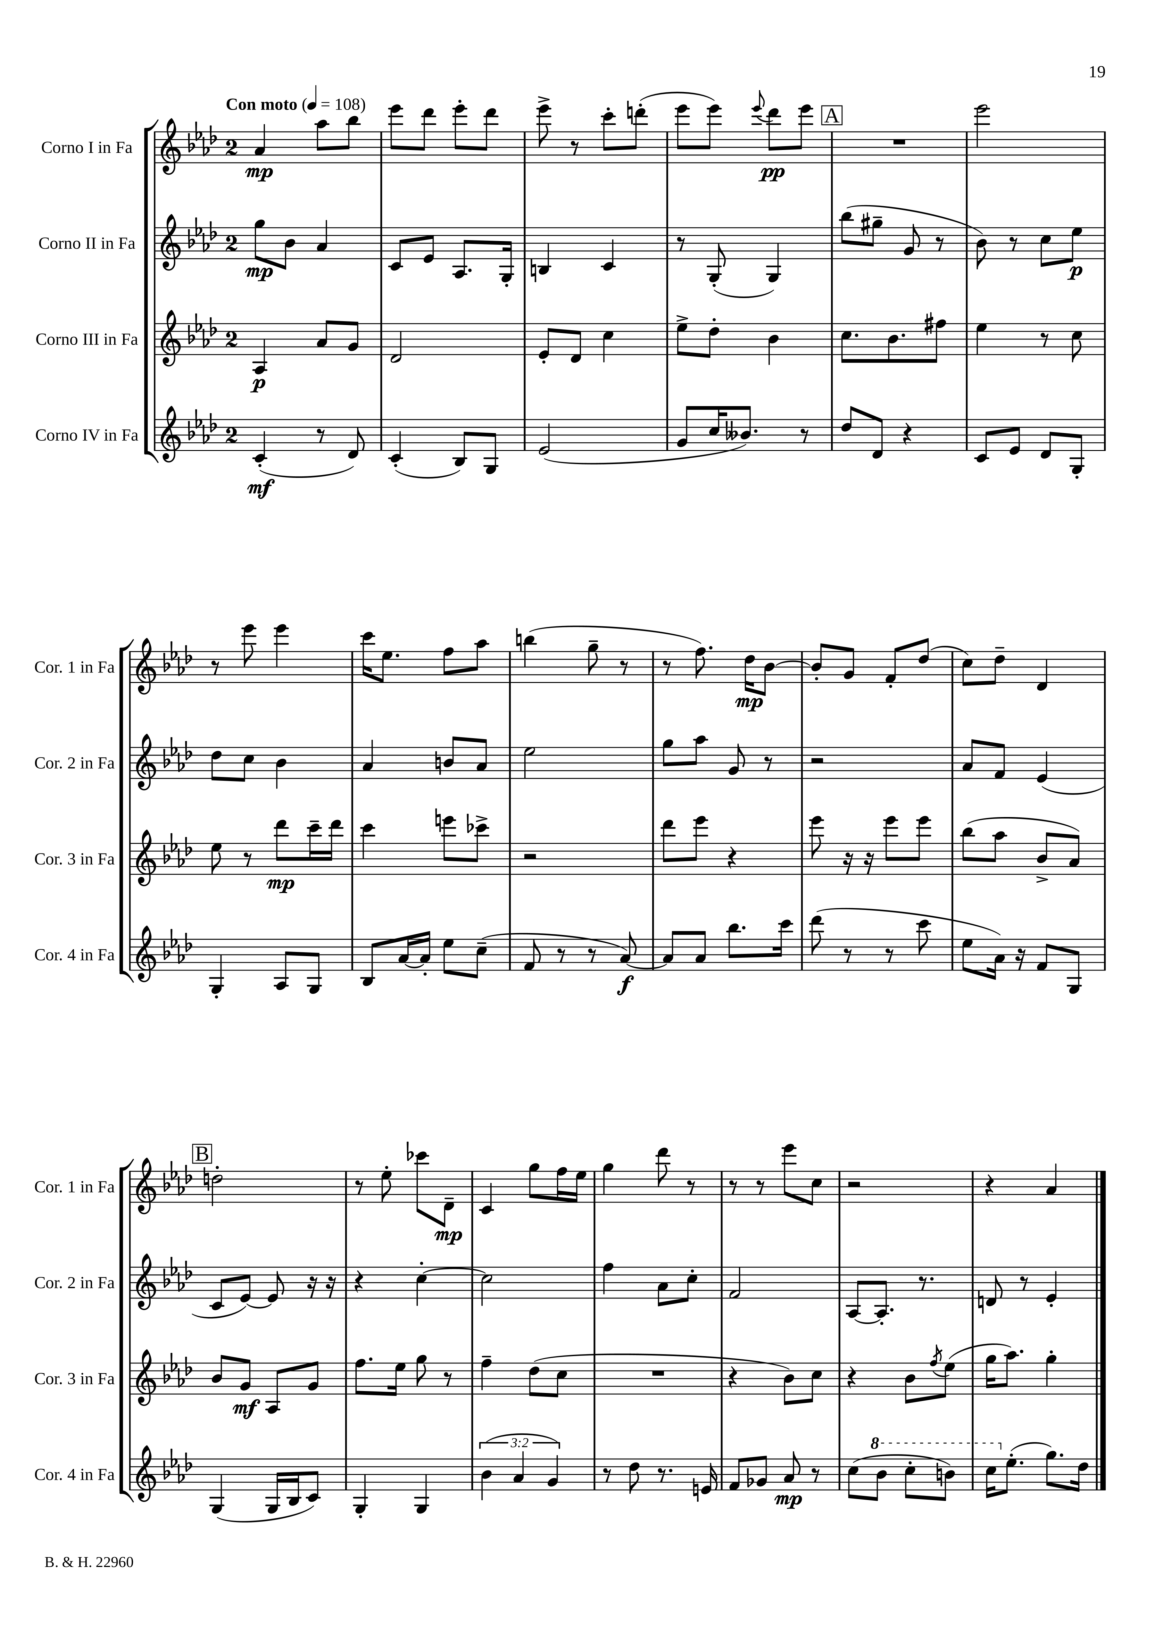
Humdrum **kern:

**kern	**kern	**kern	**kern
*staff4	*staff3	*staff2	*staff1
*clefG2	*clefG2	*clefG2	*clefG2
*k[b-e-a-d-]	*k[b-e-a-d-]	*k[b-e-a-d-]	*k[b-e-a-d-]
*M2/4	*M2/4	*M2/4	*M2/4
*MM108	*MM108	*MM108	*MM108
(4c'	4A-	8gg	4a-
.	.	8b-	.
8r	8a-	4a-	8aa-
8d-)	8g	.	8bb-
=	=	=	=
(4c'	2d-	8c	8eee-
.	.	8e-	8ddd-
8B-)	.	8.A-	8eee-'
8G	.	.	8ddd-
.	.	16G'	.
=	=	=	=
(2e-	8e-'	4B	8eee-^
.	8d-	.	8r
.	4cc	4c	8ccc'
.	.	.	(8ddd'
=	=	=	=
8g	8ee-^	8r	8eee-
16cc	8dd-'	(8G'	8eee-)
8.b--)	.	.	.
.	.	.	8qqeee-
.	4b-	4G)	8ddd-
8r	.	.	8eee-
=	=	=	=
8dd-	8.cc	(8bb-	2r
8d-	.	8gg#~	.
.	8.b-	.	.
4r	.	8g	.
.	8ff#	8r	.
=	=	=	=
8c	4ee-	8b-)	2eee-
8e-	.	8r	.
8d-	8r	8cc	.
8G'	8cc	8ee-	.
=	=	=	=
4G'	8ee-	8dd-	8r
.	8r	8cc	8eee-
8A-	8ddd-	4b-	4eee-
8G	16ccc~	.	.
.	16ddd-	.	.
=	=	=	=
8B-	4ccc	4a-	16ccc
.	.	.	8.ee-
[16a-	.	.	.
16a-']	.	.	.
8ee-	8eee	8b	8ff
(8cc~	8ccc-^	8a-	8aa-
=	=	=	=
8f	2r	2ee-	(4bb
8r	.	.	.
8r	.	.	8gg~
[8a-)	.	.	8r
=	=	=	=
8a-]	8ddd-	8gg	8r
8a-	8eee-	8aa-	8.ff)
8.bb-	4r	8g	.
.	.	.	16dd-
.	.	8r	[8b-
16ccc	.	.	.
=	=	=	=
(8ddd-	8eee-	2r	8b-']
8r	16r	.	8g
.	16r	.	.
8r	8eee-	.	8f'
8ccc	8eee-	.	(8dd-
=	=	=	=
8ee-	(8bb-	8a-	8cc)
16a-)	8aa-	8f	8dd-~
16r	.	.	.
8f	8b-^	(4e-	4d-
8G	8a-)	.	.
=	=	=	=
(4G	8b-	8c	2dd'
.	8g	[8e-)	.
16G	8A-	8e-]	.
16B-	.	.	.
8c)	8g	16r	.
.	.	16r	.
=	=	=	=
4G'	8.ff	4r	8r
.	.	.	8ee-'
.	16ee-	.	.
4G	8gg	[4cc'	8ccc-
.	8r	.	8d-~
=	=	=	=
(6b-	4ff~	2cc]	4c
6a-	.	.	.
.	(8dd-	.	8gg
6g)	.	.	.
.	8cc	.	16ff
.	.	.	16ee-
=	=	=	=
8r	2r	4ff	4gg
8dd-	.	.	.
8.r	.	8a-	8ddd-
.	.	8cc'	8r
16e	.	.	.
=	=	=	=
8f	4r	2f	8r
8g-	.	.	8r
8a-	8b-)	.	8eee-
8r	8cc	.	8cc
=	=	=	=
(8cc	4r	[8A-	2r
8bb-	.	8.A-']	.
8ccc'	8b-	.	.
.	.	8.r	.
.	8qff	.	.
8bb)	(8ee-	.	.
=	=	=	=
16ccc	16gg	8d	4r
(8.ee-'	8.aa-)	.	.
.	.	8r	.
8.gg)	4gg'	4e-'	4a-
16dd-	.	.	.
==	==	==	==
*-	*-	*-	*-
